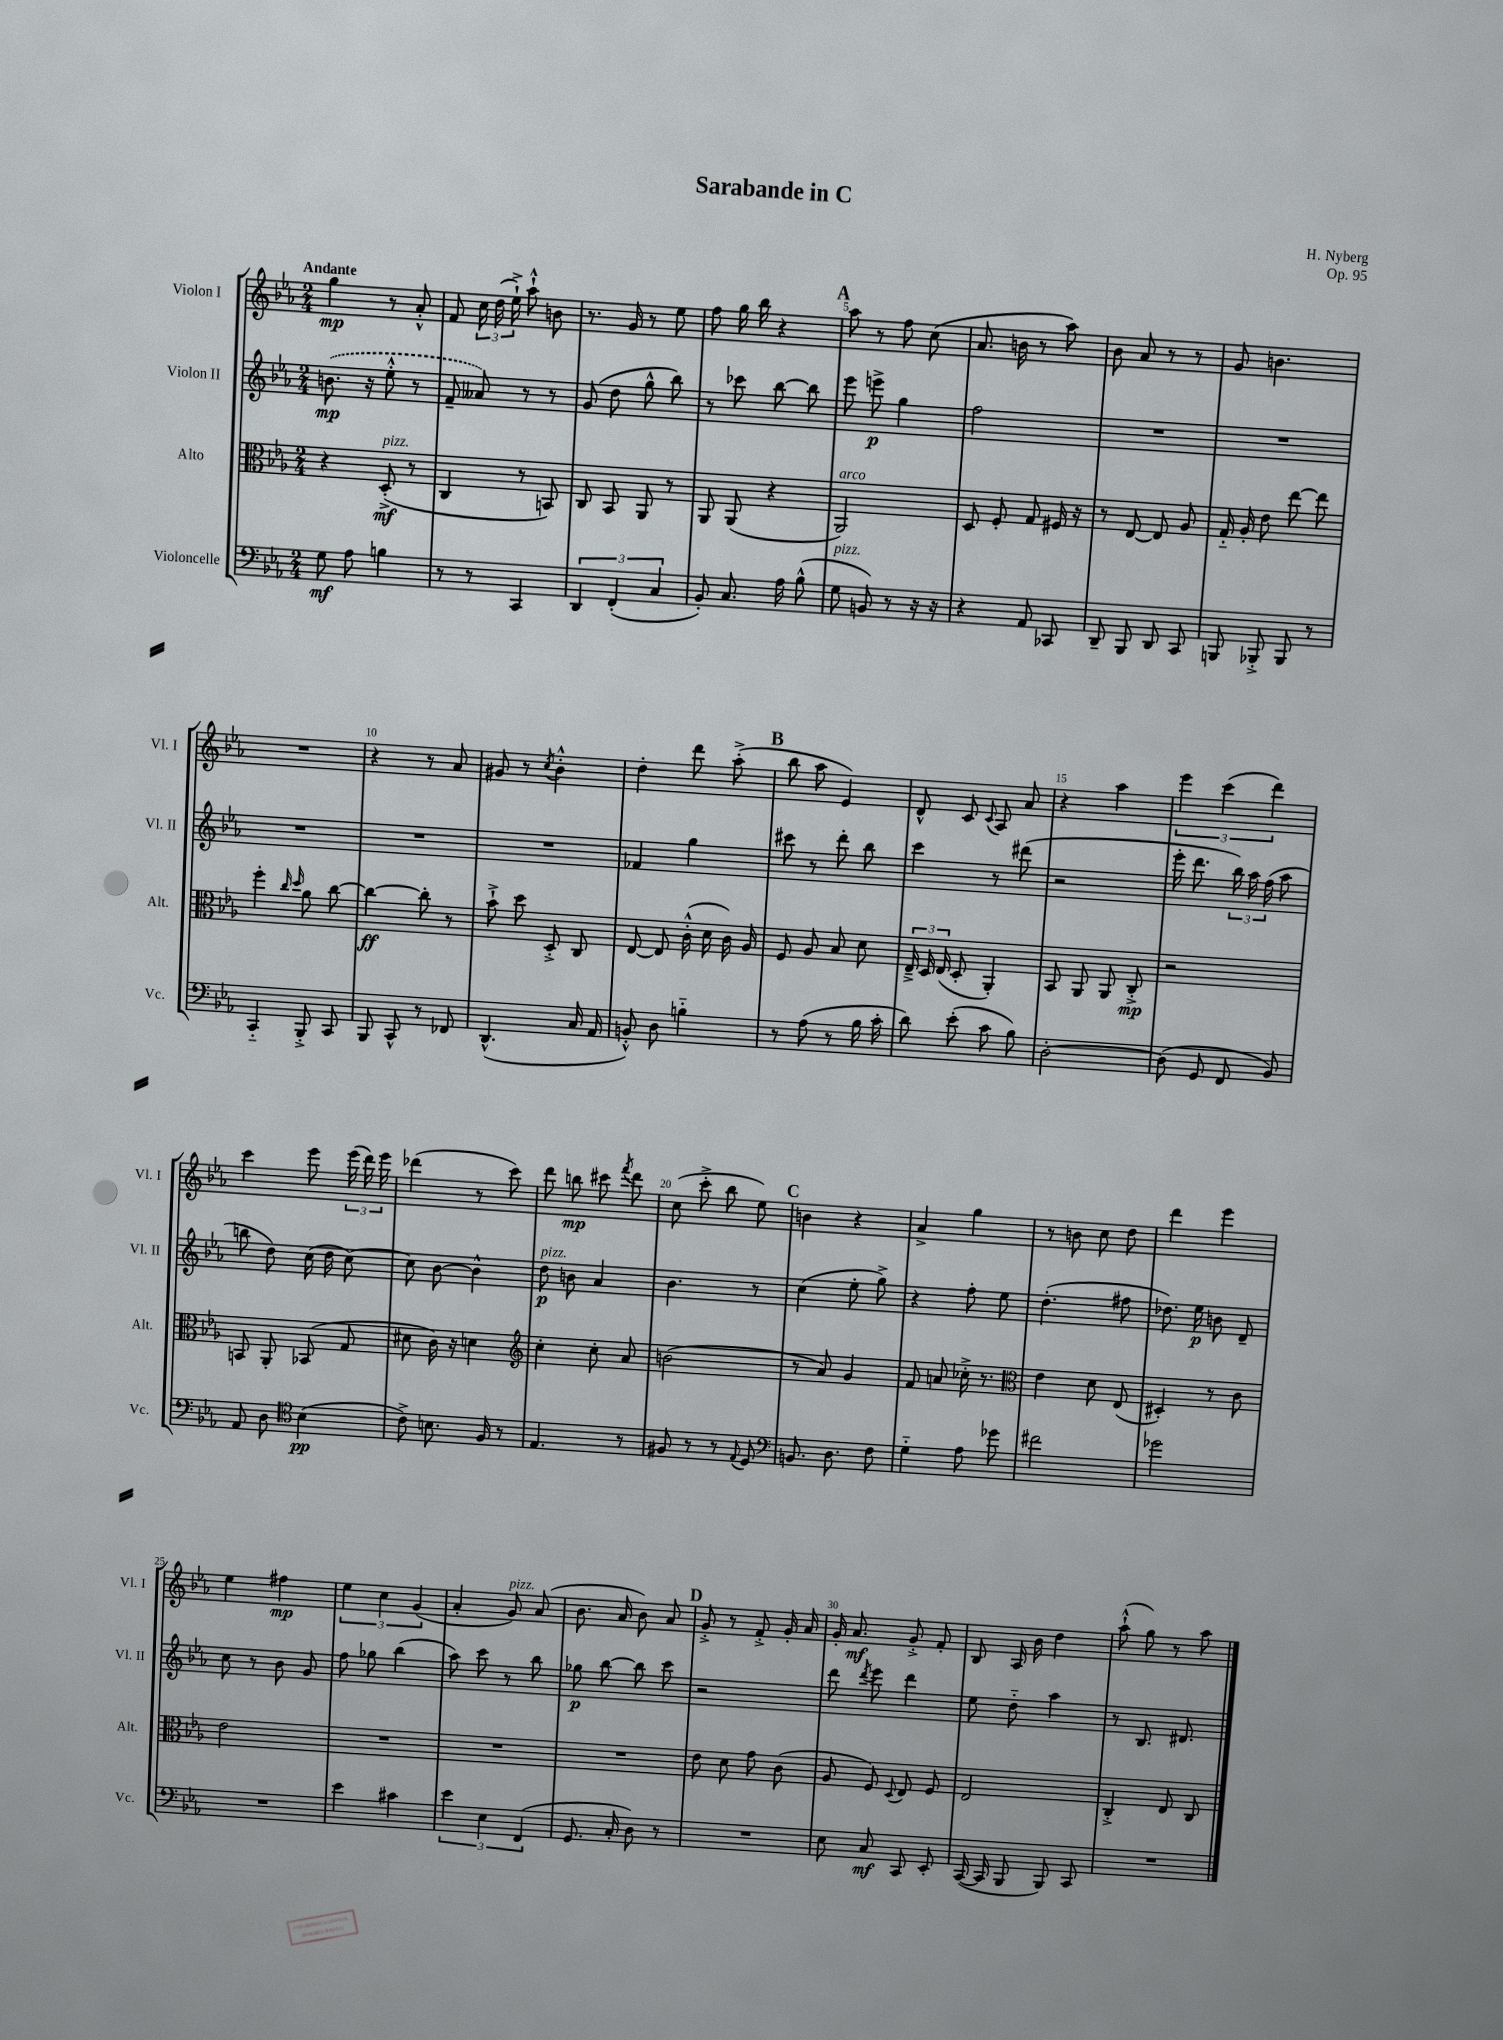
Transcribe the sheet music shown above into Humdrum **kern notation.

**kern	**dynam	**kern	**dynam	**kern	**dynam	**kern	**dynam
*part4	*part4	*part3	*part3	*part2	*part2	*part1	*part1
*staff4	*staff4	*staff3	*staff3	*staff2	*staff2	*staff1	*staff1
*I"Violoncelle	*	*I"Alto	*	*I"Violon II	*	*I"Violon I	*
*I'Vc.	*	*I'Alt.	*	*I'Vl. II	*	*I'Vl. I	*
*clefF4	*	*clefC3	*	*clefG2	*	*clefG2	*
*k[b-e-a-]	*	*k[b-e-a-]	*	*k[b-e-a-]	*	*k[b-e-a-]	*
*M2/4	*	*M2/4	*	*M2/4	*	*M2/4	*
=1	=1	=1	=1	=1	=1	=1	=1
!	!	!	!	!	!	!LO:TX:a:B:t=Andante	!
8G\	mf	4r	.	(8.bn\	mp	4gg\	mp
8A-\	.	.	.	.	.	.	.
.	.	.	.	16r	.	.	.
!	!	!LO:TX:a:i:t=pizz.	!	!	!	!	!
4Bn\	.	(8D'^/	mf	8ee-'^^\	.	8r	.
.	.	8r	.	8r	.	8a-'^^/	.
=2	=2	=2	=2	=2	=2	=2	=2
8r	.	4C/	.	8f~/	.	8f/	.
8r	.	.	.	8a--X/)	.	24cc\	.
.	.	.	.	.	.	(24dd\	.
.	.	.	.	.	.	24ee-`^\)	.
4CC/	.	8r	.	8r	.	8aa-`^^\	.
.	.	8BBn/)	.	8r	.	8bn\	.
=3	=3	=3	=3	=3	=3	=3	=3
6DD/	.	8C/	.	(8g/	.	8.r	.
.	.	8BB-/	.	8dd\	.	.	.
(6FF'/	.	.	.	.	.	.	.
.	.	.	.	.	.	16g/	.
.	.	8AA-/	.	8gg^^\	.	8r	.
6C/	.	.	.	.	.	.	.
.	.	8r	.	8bb-\)	.	8ee-\	.
=4	=4	=4	=4	=4	=4	=4	=4
8BB-'/)	.	8AA-/	.	8r	.	8ff\	.
8.C/	.	(8AA-/	.	8ccc-X\	.	16gg\	.
.	.	.	.	.	.	16bb-\	.
.	.	4r	.	[8bb-\	.	4r	.
16A-\	.	.	.	.	.	.	.
(8B-^^\	.	.	.	8bb-\]	.	.	.
!!LO:REH:place=s1:t=A
=5	=5	=5	=5	=5	=5	=5	=5
!	!	!LO:TX:a:i:t=arco	!	!	!	!	!
!LO:TX:a:i:t=pizz.	!	!	!	!	!	!	!
8G\	.	2AA-/)	.	8eee-\	.	8aa-\	.
8BBn/)	.	.	.	8eeen^\	p	8r	.
8r	.	.	.	4gg\	.	8ff\	.
16r	.	.	.	.	.	(8cc\	.
16r	.	.	.	.	.	.	.
=6	=6	=6	=6	=6	=6	=6	=6
4r	.	8D/	.	2ff\	.	8.a-/	.
.	.	8F'/	.	.	.	.	.
.	.	.	.	.	.	16bn\	.
8AA-/	.	8G/	.	.	.	8r	.
8CC-X/	.	16F#X/	.	.	.	8aa-\)	.
.	.	16r	.	.	.	.	.
=7	=7	=7	=7	=7	=7	=7	=7
8DD~/	.	8r	.	2r	.	8b-\	.
8BBB-/	.	[8E-/	.	.	.	8a-/	.
8DD/	.	8E-/]	.	.	.	8r	.
8CC/	.	8A-/	.	.	.	8r	.
=8	=8	=8	=8	=8	=8	=8	=8
8BBBn/	.	16G/	.	2r	.	8g/	.
.	.	16A-'/	.	.	.	.	.
8BBB-X'^/	.	8e-\	.	.	.	4.bn\	.
8BBB-/	.	[8ee-\	.	.	.	.	.
8r	.	8ee-\]	.	.	.	.	.
!!LO:LB:g=z
=9	=9	=9	=9	=9	=9	=9	=9
4CC/	.	4ff'\	.	2r	.	2r	.
.	.	16qqcc/	.	.	.	.	.
.	.	16qqdd/	.	.	.	.	.
8BBB-'^/	.	8a-\	.	.	.	.	.
8CC/	.	[8cc\	.	.	.	.	.
=10	=10	=10	=10	=10	=10	=10	=10
8BBB-/	.	4cc\_	ff	2r	.	4r	.
8CC^^/	.	.	.	.	.	.	.
8r	.	8cc'\]	.	.	.	8r	.
8FF-X/	.	8r	.	.	.	8a-/	.
=11	=11	=11	=11	=11	=11	=11	=11
(4.DD^^/	.	8b-`^\	.	2r	.	8g#X/	.
.	.	8dd\	.	.	.	8r	.
.	.	.	.	.	.	8qcc/	.
.	.	8D'^/	.	.	.	4b-'^^\	.
16C/	.	8C/	.	.	.	.	.
16AA-/	.	.	.	.	.	.	.
=12	=12	=12	=12	=12	=12	=12	=12
8BBn'^^/)	.	[8E-/	.	4f-X/	.	4dd'\	.
8D\	.	8E-/]	.	.	.	.	.
4Bn\	.	(16c'^^\	.	4gg\	.	8ddd\	.
.	.	16d\	.	.	.	.	.
.	.	16c\)	.	.	.	(8aa-'^\	.
.	.	16A-/	.	.	.	.	.
!!LO:REH:place=s1:t=B
=13	=13	=13	=13	=13	=13	=13	=13
8r	.	8F/	.	8ccc#X\	.	8bb-\	.
(8A-\	.	8A-/	.	8r	.	8aa-\	.
8r	.	8B-/	.	8ddd'\	.	4e-/)	.
16B-\	.	8d\	.	8bb-\	.	.	.
16c'\	.	.	.	.	.	.	.
=14	=14	=14	=14	=14	=14	=14	=14
8d\)	.	24E-~^/	.	4ccc\	.	8d^^/	.
.	.	24D/	.	.	.	.	.
.	.	(24E-/	.	.	.	.	.
(8e-'\	.	8D'/	.	.	.	8c/	.
.	.	.	.	.	.	8qqc/	.
8c\	.	4AA-'/)	.	8r	.	8A-/	.
8B-\)	.	.	.	(8ddd#X\	.	8a-/	.
=15	=15	=15	=15	=15	=15	=15	=15
[2D'\	.	8BB-/	.	2r	.	4r	.
.	.	8AA-/	.	.	.	.	.
.	.	8AA-/	.	.	.	4aa-\	.
.	.	8C'^/	mp	.	.	.	.
=16	=16	=16	=16	=16	=16	=16	=16
(8D\]	.	2r	.	16eee-'\	.	6eee-\	.
.	.	.	.	8.ddd\	.	.	.
8GG/	.	.	.	.	.	.	.
.	.	.	.	.	.	(6ccc\	.
8FF/	.	.	.	24bb-\)	.	.	.
.	.	.	.	24aa-\	.	.	.
.	.	.	.	(24ff\	.	6ddd\)	.
8BB-/)	.	.	.	8aa-\	.	.	.
!!LO:LB:g=z
=17	=17	=17	=17	=17	=17	=17	=17
8AA-/	.	8BBn/	.	8bbn\	.	4ccc\	.
8D\	.	8AA-'/	.	8dd\)	.	.	.
*clefC4	*	*	*	*	*	*	*
(4B-\	pp	(8BB-X/	.	(16cc\	.	8eee-\	.
.	.	.	.	16dd\	.	.	.
.	.	8G/	.	[8cc\)	.	(24eee-\	.
.	.	.	.	.	.	24ddd\)	.
.	.	.	.	.	.	24eee-\	.
=18	=18	=18	=18	=18	=18	=18	=18
8c^\)	.	8d#X\	.	8cc\]	.	(4ddd-X\	.
8.Bn\	.	16c\)	.	[8b-\	.	.	.
.	.	16r	.	.	.	.	.
.	.	4dn\	.	4b-^^\]	.	8r	.
16F/	.	.	.	.	.	.	.
8r	.	.	.	.	.	8ccc\)	.
=19	=19	=19	=19	=19	=19	=19	=19
*	*	*clefG2	*	*	*	*	*
!	!	!	!	!LO:TX:a:i:t=pizz.	!	!	!
4.E-/	.	4cc'\	.	8dd\	p	8ddd\	.
.	.	.	.	8bn\	.	8bbn\	mp
.	.	8cc'\	.	4a-/	.	8ccc#X\	.
.	.	.	.	.	.	8qfff/	.
8r	.	8a-/	.	.	.	8ddd\	.
=20	=20	=20	=20	=20	=20	=20	=20
8F#X/	.	(2bn\	.	4.b-\	.	(8cc\	.
8r	.	.	.	.	.	8ccc'^\	.
8r	.	.	.	.	.	8bb-\	.
8qqE-/	.	.	.	.	.	.	.
8D/	.	.	.	8r	.	8ee-\)	.
!!LO:REH:place=s1:t=C
=21	=21	=21	=21	=21	=21	=21	=21
*clefF4	*	*	*	*	*	*	*
8.BBn/	.	8r	.	(4cc\	.	4bn\	.
.	.	8a-/)	.	.	.	.	.
8.D\	.	.	.	.	.	.	.
.	.	4g/	.	8ee-'\	.	4r	.
8F\	.	.	.	8gg^\)	.	.	.
=22	=22	=22	=22	=22	=22	=22	=22
4G\	.	8f/	.	4r	.	4a-^/	.
.	.	8an/	.	.	.	.	.
8A-\	.	16cc-X'^\	.	8ff'\	.	4gg\	.
.	.	8.r	.	.	.	.	.
8g-X\	.	.	.	8ee-\	.	.	.
=23	=23	=23	=23	=23	=23	=23	=23
*	*	*clefC3	*	*	*	*	*
2f#X\	.	4e-\	.	(4.dd'\	.	8r	.
.	.	.	.	.	.	8bn\	.
.	.	8d\	.	.	.	8cc\	.
.	.	(8E-/	.	8ff#X\	.	8dd\	.
=24	=24	=24	=24	=24	=24	=24	=24
2g-X\	.	4D#X'/)	.	8.dd-X\)	.	4ddd\	.
.	.	.	.	16ee-\	p	.	.
.	.	8r	.	8bn\	.	4eee-\	.
.	.	8c\	.	8d~/	.	.	.
!!LO:LB:g=z
=25	=25	=25	=25	=25	=25	=25	=25
2r	.	2e-\	.	8cc\	.	4ee-\	.
.	.	.	.	8r	.	.	.
.	.	.	.	8b-\	.	4ff#X\	mp
.	.	.	.	8g/	.	.	.
=26	=26	=26	=26	=26	=26	=26	=26
4e-\	.	2r	.	8ff\	.	6ee-\	.
.	.	.	.	8gg-X\	.	.	.
.	.	.	.	.	.	6cc\	.
4c#X\	.	.	.	(4bb-\	.	.	.
.	.	.	.	.	.	(6g/	.
=27	=27	=27	=27	=27	=27	=27	=27
6e-\	.	2r	.	8aa-\)	.	4a-'/	.
.	.	.	.	8ccc\	.	.	.
6E-\	.	.	.	.	.	.	.
!	!	!	!	!	!	!LO:TX:a:i:t=pizz.	!
.	.	.	.	8r	.	8g/)	.
(6FF/	.	.	.	.	.	.	.
.	.	.	.	8bb-\	.	(8a-/	.
=28	=28	=28	=28	=28	=28	=28	=28
8.GG/	.	2r	.	8gg-X\	p	8.b-\	.
.	.	.	.	[8bb-\	.	.	.
16C'/	.	.	.	.	.	16a-/	.
8D\)	.	.	.	8bb-\]	.	8b-\)	.
8r	.	.	.	8ccc\	.	8a-/	.
!!LO:REH:place=s1:t=D
=29	=29	=29	=29	=29	=29	=29	=29
2r	.	8e-\	.	2r	.	8g'^/	.
.	.	8d\	.	.	.	8r	.
.	.	8g\	.	.	.	8f'^/	.
.	.	(8c\	.	.	.	16g'/	.
.	.	.	.	.	.	16a-/	.
=30	=30	=30	=30	=30	=30	=30	=30
8E-\	.	8A-/	.	8ddd\	.	16g'/	.
.	.	.	.	.	.	8.a-/	mf
.	.	.	.	8qddd/	.	.	.
8C/	mf	8F/)	.	8eee-\	.	.	.
.	.	8qqD/	.	.	.	.	.
8CC/	.	8E-/	.	4ddd\	.	8g'^/	.
8EE-'/	.	8F/	.	.	.	8f'/	.
=31	=31	=31	=31	=31	=31	=31	=31
([16CC/	.	2E-/	.	8ee-\	.	8B-/	.
16CC/]	.	.	.	.	.	.	.
8BBB-/	.	.	.	8dd\	.	16A-/	.
.	.	.	.	.	.	16b-\	.
8BBB-/)	.	.	.	4aa-\	.	4dd\	.
8CC/	.	.	.	.	.	.	.
=32	=32	=32	=32	=32	=32	=32	=32
2r	.	4C'^/	.	8r	.	(8aa-`^^\	.
.	.	.	.	8.B-/	.	8gg\)	.
.	.	8E-/	.	.	.	8r	.
.	.	.	.	8.d#X/	.	.	.
.	.	8C/	.	.	.	8aa-\	.
==	==	==	==	==	==	==	==
*-	*-	*-	*-	*-	*-	*-	*-
